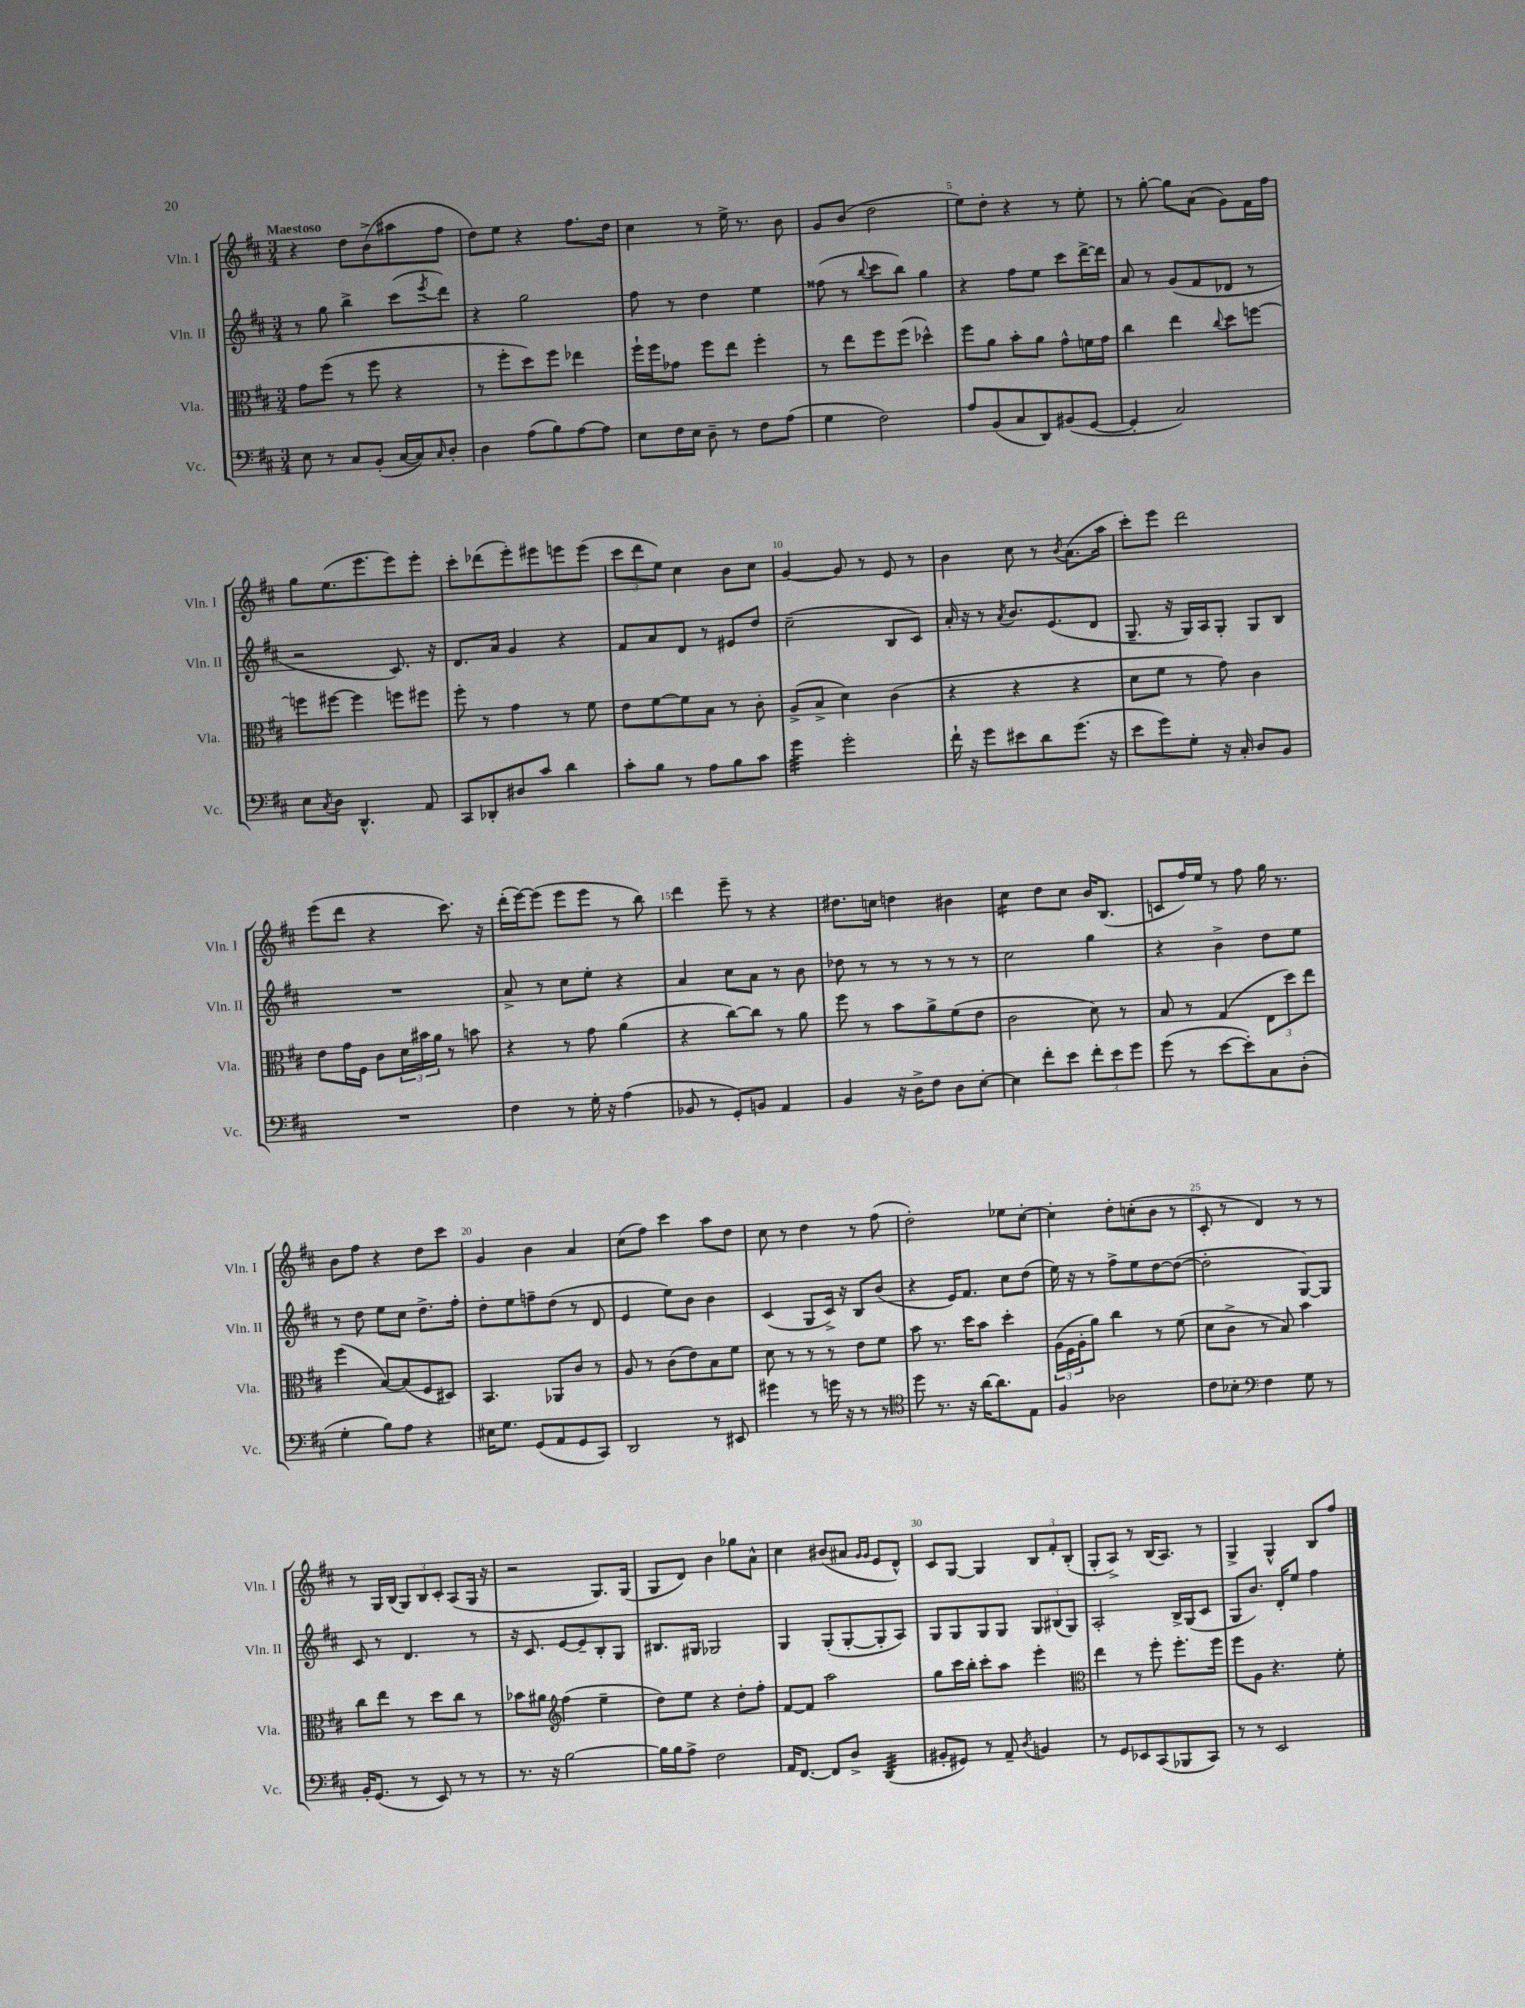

**kern	**kern	**kern	**kern
*staff4	*staff3	*staff2	*staff1
*clefF4	*clefC3	*clefG2	*clefG2
*k[f#c#]	*k[f#c#]	*k[f#c#]	*k[f#c#]
*M3/4	*M3/4	*M3/4	*M3/4
8E\	8g\L	8r	4r
8r	(8ff#\J	8gg\	.
8C#/L	8r	4bb^\	8dd\L
(8BB'/J	8ff#\	.	(8b^\
[16C#/LL	4r	(8ccc#\L	8aa#\
16C#/]J)	.	.	.
16qqC#/	.	8qeee/	.
8D'/J	.	8ddd\J)	8ff#\J
=	=	=	=
4D\	8r	4r	8dd\L)
.	8ff#'\L	.	8ee\J
(8A\L	8dd\)	2gg\	4r
8B\)	8ff#\J	.	.
[8A\	4ee-\	.	8.ff#\L
8A\]J	.	.	.
.	.	.	16dd\Jk
=	=	=	=
8E\L	16ff#`\LL	8ff#\	4cc#\
.	16ff#\J	.	.
16F#\L	8g-\J	8r	.
16E\JJ	.	.	.
8D~\	8ff#\L	4dd\	8r
8r	8ee\J	.	16ee^\
.	.	.	8.r
8F#\L	4ff#'\	4ee\	.
(8A\J	.	.	8b\
=	=	=	=
4G\	8r	(8ff##\	8g/L
.	8ee\L	8r	(8b/J
.	.	8qqbb/	.
2F#\)	8ff#\	8ccc#\L	2dd\
.	(8ff#\J	8bb\J)	.
.	4dd-^^\)	4gg\	.
=	=	=	=
8A/L	8ff#\L	4r	8ee\L)
(8BB/	8a\J	.	8dd'\J
8C#/	8b'\L	8ff#\L	4r
8DD/)	8a\J	8ee\J	.
(8BB#/	8g^^\L	8ccc#\L	8r
[8GG/J	16f\L	[16ddd^\L	8ee'\
.	16g\JJ	16ddd\]JJ	.
=	=	=	=
4GG'/]	4cc#\	8a/	8r
.	.	8r	[8gg'\
2C#/)	4ee\	(8g/L	8gg\]L
.	.	8f#/	(8a\J
.	8qqcc#/	.	.
.	8dd\L	8d-/J	8g\L)
.	[8ff\J	8r	16f#\L
.	.	.	16ff#\JJ
=	=	=	=
8E\L	8ff\]L	2r	8gg\L
8qC#/	.	.	.
8D\J	[8ff#\J	.	(8.ee\
4.DD^^/	4ff#\]	.	.
.	.	.	8.eee\
.	8ff\L	8.c#/)	8eee\)
8AA/	8ff#\J	.	8eee'\J
.	.	16r	.
=	=	=	=
8CC#/L	8ff#'\	8.d/L	8ccc#'\L
8DD-'/	8r	.	(8ddd-\
.	.	16a/Jk	.
8D#/	4g\	4g/	8eee'\)
8c#/J	.	.	8eee#\
4d\	8r	4r	8eee\
.	8f#\	.	(8eee\J
=	=	=	=
8c#'\L	8e\L	8f#/L	12ccc#\L
.	.	.	12ddd\
8B\J	[8f#\	8a/	.
.	.	.	12ee\J)
8r	8f#\]	8d/J	4cc#\
8A\L	8B\J	8r	.
8B\	8r	8e#/L	8b\L
8c#\J	8c#'\	8dd/J	8cc#\J
=	=	=	=
4g\	(8A^/L	(2cc#~\	[4g/
.	8B^/J	.	.
2g'\	4d\)	.	8g/]
.	.	.	8r
.	(4c#\	8B/L	8e/
.	.	8c#/J)	8r
=	=	=	=
16f#`\	4r	16a'/	4b\
16r	.	16r	.
8g\L	.	8r	.
.	.	8qa/	.
8e#\	4r	8.b/L	8cc#\
8d\	.	.	8r
.	.	(8.e/	.
.	.	.	8qb/
(8.g\J	4r	.	(8.a\L
.	.	8d/J	.
16r	.	.	16aa\Jk
=	=	=	=
8e\L	8d\L	8.G~/	8ccc#'\L)
8g\)	8f#\J	.	8eee\J
.	.	16r	.
8G'\J	8r	16G/LL)	2ddd\
.	.	16A/J	.
16r	8g\)	8G'/J	.
16C#'/	.	.	.
8D/L	4c#\	8G/L	.
8BB/J	.	8B/J	.
=	=	=	=
2.r	8e\L	2.r	(8eee\L
.	16g\L	.	8ddd\J
.	16F#\JJ	.	.
.	8c#\L	.	4r
.	24d\L	.	.
.	24b#\	.	.
.	24a\JJ	.	.
.	8r	.	8.ccc#\)
.	8b\	.	.
.	.	.	16r
=	=	=	=
4F#\	4r	8a^/	(16ddd'\LL
.	.	.	[16eee\J)
.	.	8r	(8eee\]J
8r	8r	8cc#\L	8eee\L
16G'\	8g\	8ee'\J	8eee\J
16r	.	.	.
(4A\	(4a\	4r	8r
.	.	.	8bb\)
=	=	=	=
8BB-/	4r	4a/	4ddd\
8r	.	.	.
8GG'/L)	[8cc#\L)	8cc#\L	8eee~\
8BB/J	8cc#\]J	8a\J	8r
4AA/	8r	8r	4r
.	8a\	8b\	.
=	=	=	=
4BB/	8ff#\	8dd-\	8.dd#\L
.	8r	8r	.
.	.	.	16cc\Jk
16r	8b\L	8r	4dd\
16D^\LK	.	.	.
8F#\J	8a^\	8r	.
8D\L	(8f#\	8r	4b#\
[8E'\J	8e\J	8r	.
=	=	=	=
4E\]	2c#\	2cc#\	4cc#\
8f#'\L	.	.	8dd\L
8e\J	.	.	8cc#\J
12f#'\L	8d\)	4gg\	16b/LK
.	.	.	(8.B/J
12e\	.	.	.
.	8r	.	.
12g\J	.	.	.
=	=	=	=
(8g\	8B/	4r	8c/L
8r	8r	.	16ff#/L)
.	.	.	16ee/JJ
[8e\L	(4G/	4b^\	8r
8e'\])	.	.	8ff#\
8C#\	12E\L	8dd\L	16gg\
.	.	.	8.r
.	12dd\)	.	.
(8D'\J	.	8ee\J	.
.	12ee\J	.	.
=	=	=	=
4G'\	(4ff#\	8r	8b\L
.	.	8dd\	8ff#\J
8B\L)	[8B/L)	8ee\L	4r
8A\J	(8B/]	8cc#\J	.
4r	8F#/	8.dd^\L	8dd\L
.	8D#/J)	.	8ccc#\J
.	.	16ff#'\Jk	.
=	=	=	=
16E#\LK	4.BB/	8dd'\L	4g/
8.G\J	.	.	.
.	.	8ee\	.
(8GG/L	.	8ff~\	4b\
8AA/	8AA-/L	(8dd\J	.
8GG/	8c#/J	8r	4a/
8CC#/J)	8r	8d/	.
=	=	=	=
2DD/	8A/	4e/	(8cc#\L
.	8r	.	8ff#\J)
.	(8c#\L	8ee\L)	4ccc#\
.	8e\)	8b\J	.
8r	8B\	4b\	8aa\L
8EE#/	8f#\J	.	8dd\J
=	=	=	=
4g#\	8d\	(4c#/	8cc#\
.	8r	.	8r
8r	8r	8G/L	4dd\
16g\	8r	16c#^/Jk)	.
16r	.	16r	.
8r	8e\L	8B/L	8r
8r	8f#\J	(8b/J	(8ff#\
=	=	=	=
*clefC4	*	*	*
8dd\	8b\	4r	2dd'\)
8.r	8.r	.	.
.	.	16e/LK)	.
16r	16dd\LK	8.f#/J	.
[16a\LK	8b\J	.	.
8.a\]	.	.	.
.	4dd'\	8cc#\L	8ee-\L
8E\J	.	(8dd\J	[8cc#'\J
=	=	=	=
4F#/	(24A\LL	16ee\)	4cc#'\]
.	24F#\	.	.
.	.	16r	.
.	24A'\J	.	.
.	8a\J)	8r	.
2A-\	4cc#\	8ff#^\L	8dd'\L
.	.	8ee\	(8cc'\
.	8r	[8dd\	8b\J
.	(8f#\	(8dd\_J	8r
=	=	=	=
8c#\L	8d\L	2dd'\]	8c#'/
8B-'\J	8c#^\J	.	8r
*clefF4	*	*	*
4F#\	8r	.	4d/)
.	8B/)	.	.
8G\	4b\	[8G/L)	8r
8r	.	8G/]J	8r
=	=	=	=
16BB'/LK	8cc#\L	8c#/	8r
(8.GG/J	.	.	.
.	8ee\J	8r	16G/LL
.	.	.	(16B/JJ
8r	8r	4.d/	12G/L)
.	.	.	12B/
8EE/)	8dd\L	.	.
.	.	.	12c#'/J
8r	8cc#\J	.	(8A/L
8r	8r	8r	16G/Jk
.	.	.	16r
=	=	=	=
8.r	8b-\L	16r	2r
.	.	8.c#/	.
.	8a#\J	.	.
16r	.	.	.
*	*clefG2	*	*
[2B\	(4ff#\	[8e/L	.
.	.	8e~/]	.
.	4ee~\	8B'/	8.G/L)
.	.	8G/J	.
.	.	.	(16G/Jk
=	=	=	=
16B\]LL	8dd\L)	8.B#/L	8G/L
16B\J	.	.	.
8A^\J	8ee\J	.	8d/J)
.	.	16G#/Jk	.
2F#\	4r	2G-/	4b\
.	8dd'\L	.	8gg-\L
.	8ff#'\J	.	8a^^\J
=	=	=	=
16AA/LK	[8f#/L	4G/	4cc#\
[8.FF#/J	.	.	.
.	8f#/]J	.	.
8FF#/]L	2aa\	(8G'/L	(8b#/L
8D^/J	.	[8G'/	8a#/J
.	.	.	16qqg/LL
.	.	.	16qqg/JJ
(4DD/	.	8G'/]	8e/L
.	.	8A/J)	8d^^/J)
=	=	=	=
8BB#'/L	8gg\L	8G/L	8c#/L
8GG#/J)	16ccc#\L	8G/	[8G/J
.	16bb'\JJ	.	.
8r	8ccc#'\L	8G/	4G/]
8AA~/	8aa\J	8G/J	.
8qD/	.	.	.
4BB/	4eee'\	12G/L	12B/L
.	.	(12B#/	12f#'/
.	.	12G/J)	(12B'/J
=	=	=	=
*	*clefC3	*	*
8r	4ee\	2A'/	8G'/L
8GG/L	.	.	8A^/J)
8EE-/	8r	.	8r
(8CC#/	8ff#'\	.	(16B/LK
.	.	.	8.A/J)
8BBB-/	8.ff#'\L	16B^/LL	.
.	.	(16G/J	.
8CC#/J)	.	8c#/J	8r
.	16ff#\Jk	.	.
=	=	=	=
8r	8ff#\L	8G/L	4G^/
8r	8A\J	8.b/J)	.
2EE/	4.r	.	4G^^/
.	.	16d'/LK	.
.	.	8ee/J	.
.	.	4ff#\	8B/L
.	8f#'\	.	8ff#/J
==	==	==	==
*-	*-	*-	*-
